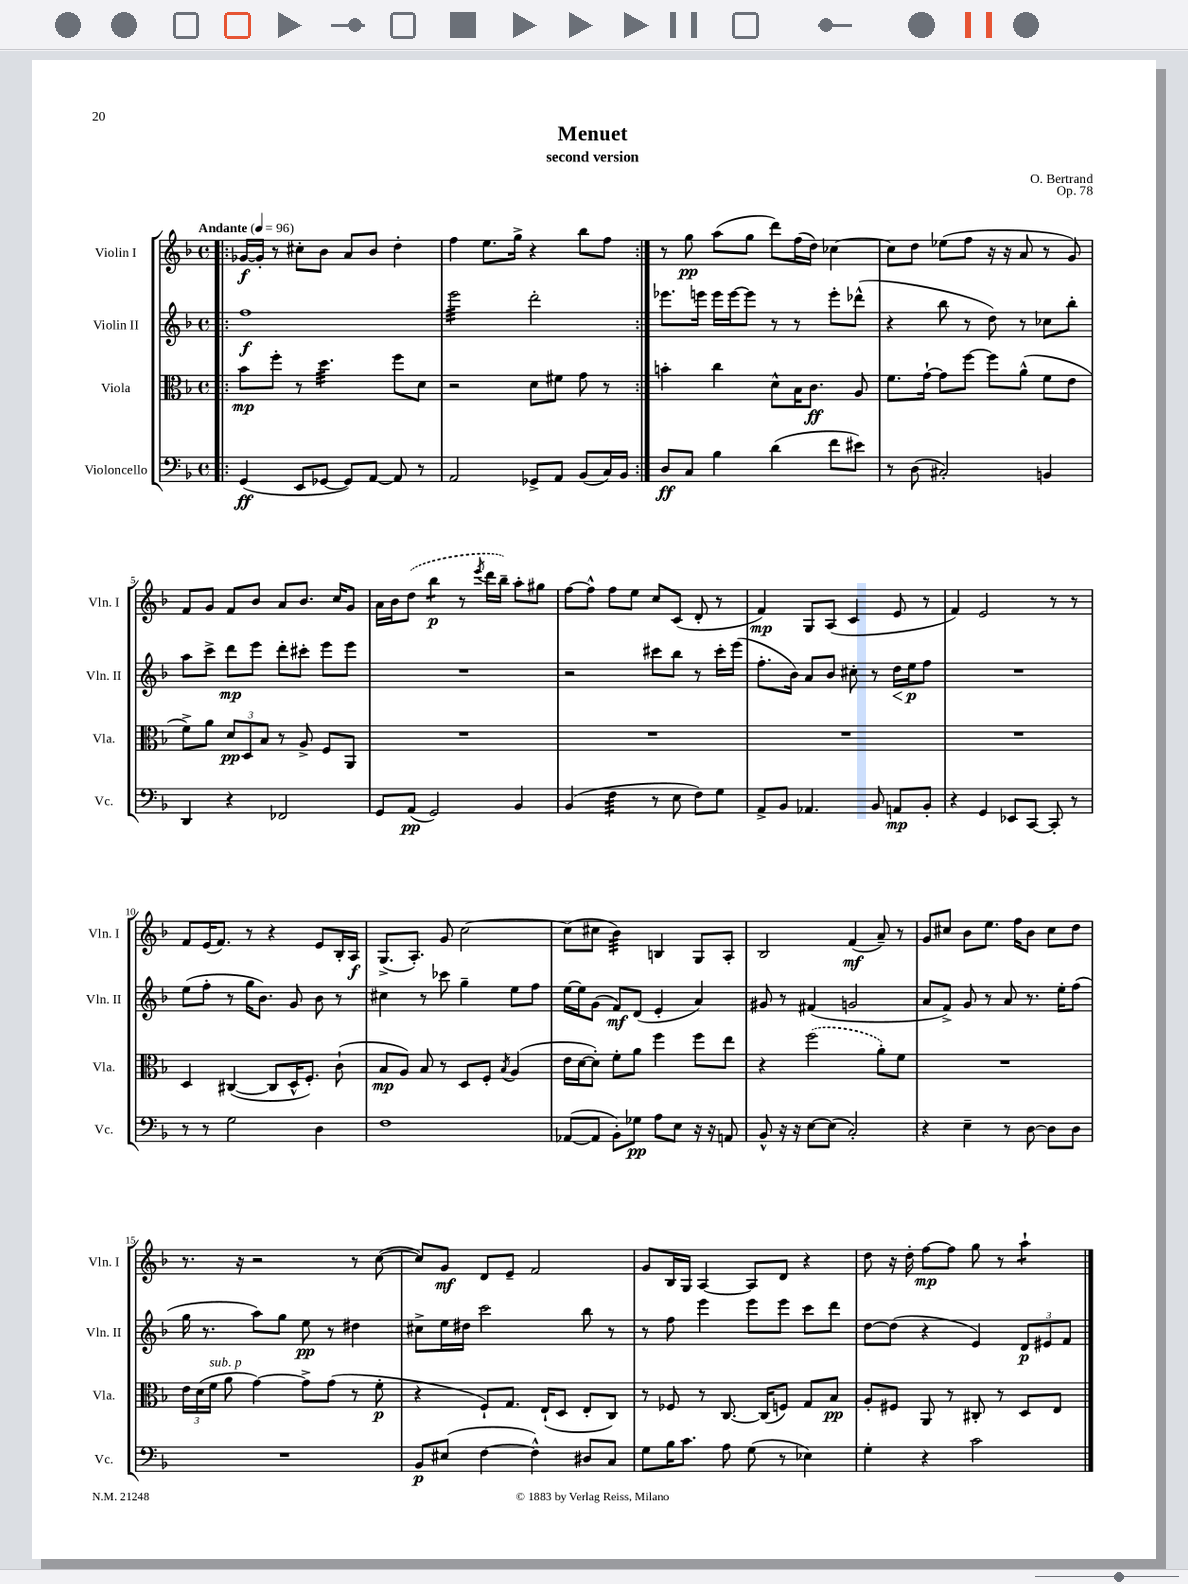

**kern	**kern	**kern	**kern
*staff4	*staff3	*staff2	*staff1
*clefF4	*clefC3	*clefG2	*clefG2
*k[b-]	*k[b-]	*k[b-]	*k[b-]
*M4/4	*M4/4	*M4/4	*M4/4
*met(c)	*met(c)	*met(c)	*met(c)
*MM96	*MM96	*MM96	*MM96
=!|:	=!|:	=!|:	=!|:
(4GG	8b-	1ff	[16g-
.	.	.	16g-']
.	8ff'	.	8r
8EE	8r	.	8cc#'
[8GG-	4.dd	.	8b-
8GG-])	.	.	8a
[8AA	.	.	8b-
8AA]	8ff	.	4dd'
8r	8d	.	.
=	=	=	=
2AA	2r	2eee	4ff
.	.	.	8.ee
.	.	.	16gg^
8GG-^	8d	2ddd'	4r
8AA	8f#	.	.
(8BB-	8g	.	8bb-
16C)	8r	.	8ff
16BB-	.	.	.
=:|!	=:|!	=:|!	=:|!
8D	4b'	8.eee-	8r
8C	.	.	8gg
.	.	16eee	.
4B-	4cc	16eee	(8aa
.	.	[16eee	.
.	.	8eee]	8gg
(4d	8d^^	8r	8ddd)
.	16B-	8r	(16ff
.	8.c	.	16dd)
8f	.	8eee'	[4cc-
8e#)	8A	(8ddd-^^	.
=	=	=	=
8r	8.f	4r	8cc-]
(8D	.	.	8dd
.	[16g`	.	.
2C#')	8g]	8bb-	(8ee-
.	[8ff	8r	8ff
.	8ff]	8dd)	16r
.	.	.	16r
.	(8a^^	8r	8a
4BB	8f	8cc-	8r
.	8e	8bb-'	8g)
=	=	=	=
4DD	8f^)	8aa	8f
.	8a	8ccc^	8g
4r	12d	8ddd	8f
.	12D	.	.
.	.	8eee	8b-
.	12B-	.	.
2FF-	8r	8ddd'	8a
.	8A^	8ccc#'	8.b-
.	8F	8eee	.
.	.	.	16cc
.	8AA	8eee	8g
=	=	=	=
8GG	1r	1r	16a
.	.	.	16b-
(8AA	.	.	(8dd
2GG)	.	.	4bb-
.	.	.	8r
.	.	.	8qeee
.	.	.	16ddd
.	.	.	16bb-~)
4BB-	.	.	8aa'
.	.	.	8gg#
=	=	=	=
(4BB-	1r	2r	[8ff
.	.	.	8ff^^]
4F	.	.	8ff
.	.	.	8ee
8r	.	8ccc#	8cc
8E	.	8bb-	(8c
8F)	.	8r	8d'
8G	.	16ccc#'	8r
.	.	(16eee	.
=	=	=	=
8AA^	1r	8.ff'	4f)
8BB-	.	.	.
.	.	16b-)	.
4.AA-	.	8a	8G
.	.	8b-	(8A
.	.	8cc#'	4c
8BB-	.	8r	.
8AA	.	16dd	8e
.	.	16ee	.
8BB-'	.	8ff	8r
=	=	=	=
4r	1r	1r	4f)
4GG	.	.	2e
8EE-	.	.	.
[8CC	.	.	.
8CC']	.	.	8r
8r	.	.	8r
=	=	=	=
8r	4D	(8ee	8f
8r	.	8ff'	(16e
.	.	.	8.f)
2G	([4C#	8r	.
.	.	16gg	8r
.	.	8.b-)	.
.	8C#]	.	4r
.	16D^^	8g	.
.	8.F')	.	.
4D	.	8b-	8e
.	(8c`	8r	16B-'
.	.	.	16A
=	=	=	=
1F	8B-	4cc#	(8.G^
.	8A)	.	.
.	.	.	8.A')
.	8B-	8r	.
.	8r	8ccc-	8g
.	8D	4gg~	[2cc
.	8F'	.	.
.	8qB-	.	.
.	(4A	8ee	.
.	.	8ff	.
=	=	=	=
([8AA-	16e	[16ee	(8cc]
.	[16d	16ee]	.
8AA-]	8d'])	(8g	8cc#
8BB-')	8f'	8f)	4b-)
8G-	8a	(8d	.
8A	4ff	4e'	4B
8E	.	.	.
16r	8ff	4a)	8G
16r	.	.	.
8AA	8ee	.	8A'
=	=	=	=
8BB-^^	4r	8g#	2B-
16r	.	8r	.
16r	.	.	.
[8E	(2ff	(4f#	.
(8E]	.	.	.
2C')	.	2g	(4f
.	8a')	.	8a~)
.	8f	.	8r
=	=	=	=
4r	1r	8a	8g
.	.	8f^)	8cc#
4E~	.	8g	8b-
.	.	8r	8.ee
8r	.	8a	.
.	.	.	16ff
[8D	.	8.r	8b-
8D]	.	.	8cc#
.	.	16ee'	.
8D	.	(8ff	8dd
=	=	=	=
1r	24e	16gg	8.r
.	(24d	.	.
.	.	8.r	.
.	24f	.	.
.	8a	.	.
.	.	.	16r
.	[4g)	8aa)	2r
.	.	8gg	.
.	8g^]	8ee	.
.	(8g	8r	.
.	8r	4dd#	8r
.	8f'	.	([8cc
=	=	=	=
8BB-	4r	8cc#^	8cc])
(8E#	.	16ee	8g
.	.	16dd#	.
[4F	8F`)	2ccc	8d
.	8.G	.	8e~
4F^^])	.	.	2f
.	(16E`	.	.
.	8D	.	.
8D#	8E'	8bb-	.
8C	8C)	8r	.
=	=	=	=
8G	8r	8r	8g
16B-	8F-	8ff	16B-
8.c	.	.	16G
.	8r	4eee	[4A
8A	[8.C	.	.
(8G	.	8eee	8A]
.	(16C]	.	.
8r	8F)	8eee	8d
4E-)	8G	8ccc	4r
.	8B-	8ddd	.
=	=	=	=
4G'	8A'	[8dd	8dd
.	8F#	(8dd]	16r
.	.	.	16dd'
4r	8AA	4r	[8ff
.	8r	.	8ff]
2c	8C#'	4e)	8gg
.	8r	.	8r
.	8D	12d	4aa`
.	.	12e#	.
.	8E	.	.
.	.	12f	.
==	==	==	==
*-	*-	*-	*-
